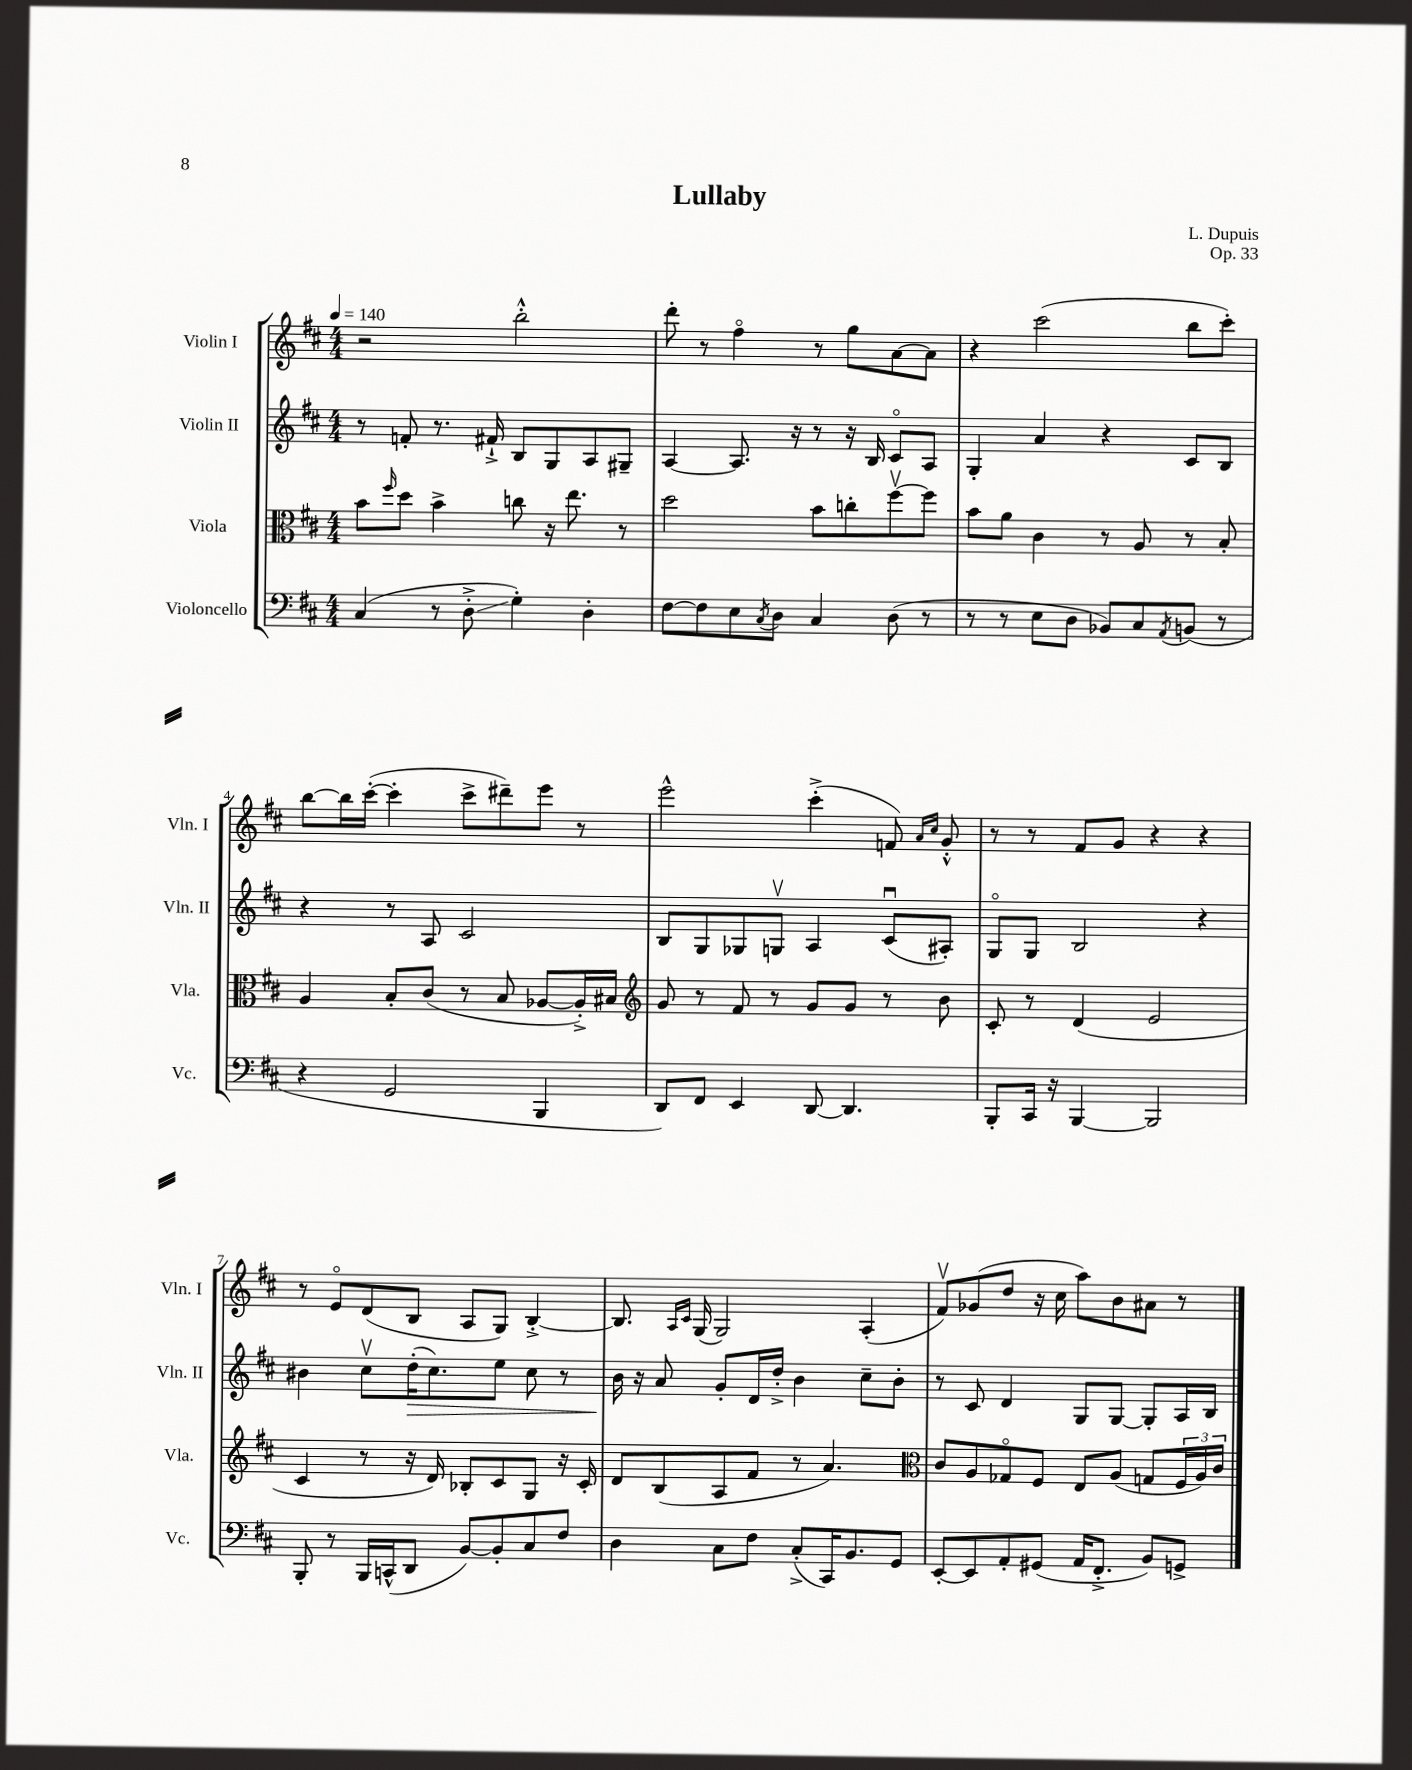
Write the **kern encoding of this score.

**kern	**kern	**kern	**kern
*staff4	*staff3	*staff2	*staff1
*clefF4	*clefC3	*clefG2	*clefG2
*k[f#c#]	*k[f#c#]	*k[f#c#]	*k[f#c#]
*M4/4	*M4/4	*M4/4	*M4/4
*MM140	*MM140	*MM140	*MM140
(4C#/	8b\L	8r	2r
.	16qqff#/	.	.
.	8dd\J	8f'/	.
8r	4b^\	8.r	.
8D'^\	.	.	.
.	.	16f#`^/	.
4G'\)	8cc\	8B/L	2bb'^^\
.	16r	8G/	.
.	8.ee\	.	.
4D'\	.	8A/	.
.	8r	8G#~/J	.
=	=	=	=
[8F#\L	2dd\	[4A/	8ddd'\
8F#\]	.	.	8r
8E\	.	8.A/]	4ff#o\
8qC#/	.	.	.
8D\J	.	.	.
.	.	16r	.
4C#/	8b\L	8r	8r
.	8cc'\	16r	8gg\L
.	.	16B/	.
(8D\	[8ff#v\	8c#o/L	[8a\
8r	8ff#\]J	8A/J	8a\]J
=	=	=	=
8r	8b\L	4G'/	4r
8r	8a\J	.	.
8E\L	4c#\	4a/	(2ccc#\
8D\J	.	.	.
8BB-/L)	8r	4r	.
8C#/	8A/	.	.
8qAA/	.	.	.
(8BB/J	8r	8c#/L	8bb\L
8r	8B'/	8B/J	8ccc#'\J)
=	=	=	=
4r	4A/	4r	[8bb\L
.	.	.	16bb\]L
.	.	.	([16ccc#'\JJ
2GG/	8B'/L	8r	4ccc#'\]
.	(8c#/J	8A/	.
.	8r	2c#/	8ccc#^\L
.	8B/	.	8ddd#~\)
4BBB/	[8A-/L	.	8eee\J
.	16A-'^/]L)	.	8r
.	16B#/JJ	.	.
=	=	=	=
*	*clefG2	*	*
8DD/L)	8g/	8B/L	2eee^^\
8FF#/J	8r	8G/	.
4EE/	8f#/	8G-/	.
.	8r	8Gv/J	.
[8DD/	8g/L	4A/	(4ccc#'^\
4.DD/]	8g/J	.	.
.	8r	(8c#u/L	8f/)
.	.	.	16qqa/LL
.	.	.	16qqcc#/JJ
.	8b\	8A#'/J)	8g'^^/
=	=	=	=
8BBB'/L	8c#'/	8Go/L	8r
16CC#/Jk	8r	8G/J	8r
16r	.	.	.
[4BBB/	(4d/	2B/	8f#/L
.	.	.	8g/J
2BBB/]	2e/	.	4r
.	.	4r	4r
=	=	=	=
8BBB'/	4c#/	4b#\	8r
8r	.	.	8eo/L
16BBB/LL	8r	8cc#v\L	(8d/
(16CC^^/J	.	.	.
8DD/J	16r	(16dd'\K	8B/J
.	16d/)	8.cc#\)	.
[8BB/L)	8B-'/L	.	8A/L
8BB'/]	8c#/	8ee\J	8G/J)
8C#/	8G/J	8cc#\	[4B'^/
8F#/J	16r	8r	.
.	16c#'/	.	.
=	=	=	=
4D\	8d/L	16b\	8.B/]
.	.	16r	.
.	(8B/	8a/	.
.	.	.	16qqA/LL
.	.	.	16qqc#/JJ
.	.	.	(16G/
8C#\L	8A/	8g'/L	2G/)
8F#\J	8f#/J	16d/L	.
.	.	16dd'^/JJ	.
(8C#'^/L	8r	4b\	.
16CC#/K)	4.a/)	.	.
8.BB/	.	.	.
.	.	8cc#~\L	(4A'/
8GG/J	.	8b'\J	.
=	=	=	=
*	*clefC3	*	*
[8EE'/L	8c#/L	8r	8f#v/L)
8EE/]	8A/	8c#/	(8g-/
8AA'/	8G-o/	4d/	8dd/J
(8GG#/J	8F#/J	.	16r
.	.	.	16cc#\
16AA/LK	8E/L	8G/L	8aa\L)
8.FF#'^/J	.	.	.
.	(8A/J	[8G/J	8b\
8BB/L)	8G/L	8G'/]L	8a#\J
8GG^/J	24F#/L	16A/L	8r
.	24A/)	.	.
.	.	16B/JJ	.
.	24c#/JJ	.	.
==	==	==	==
*-	*-	*-	*-
